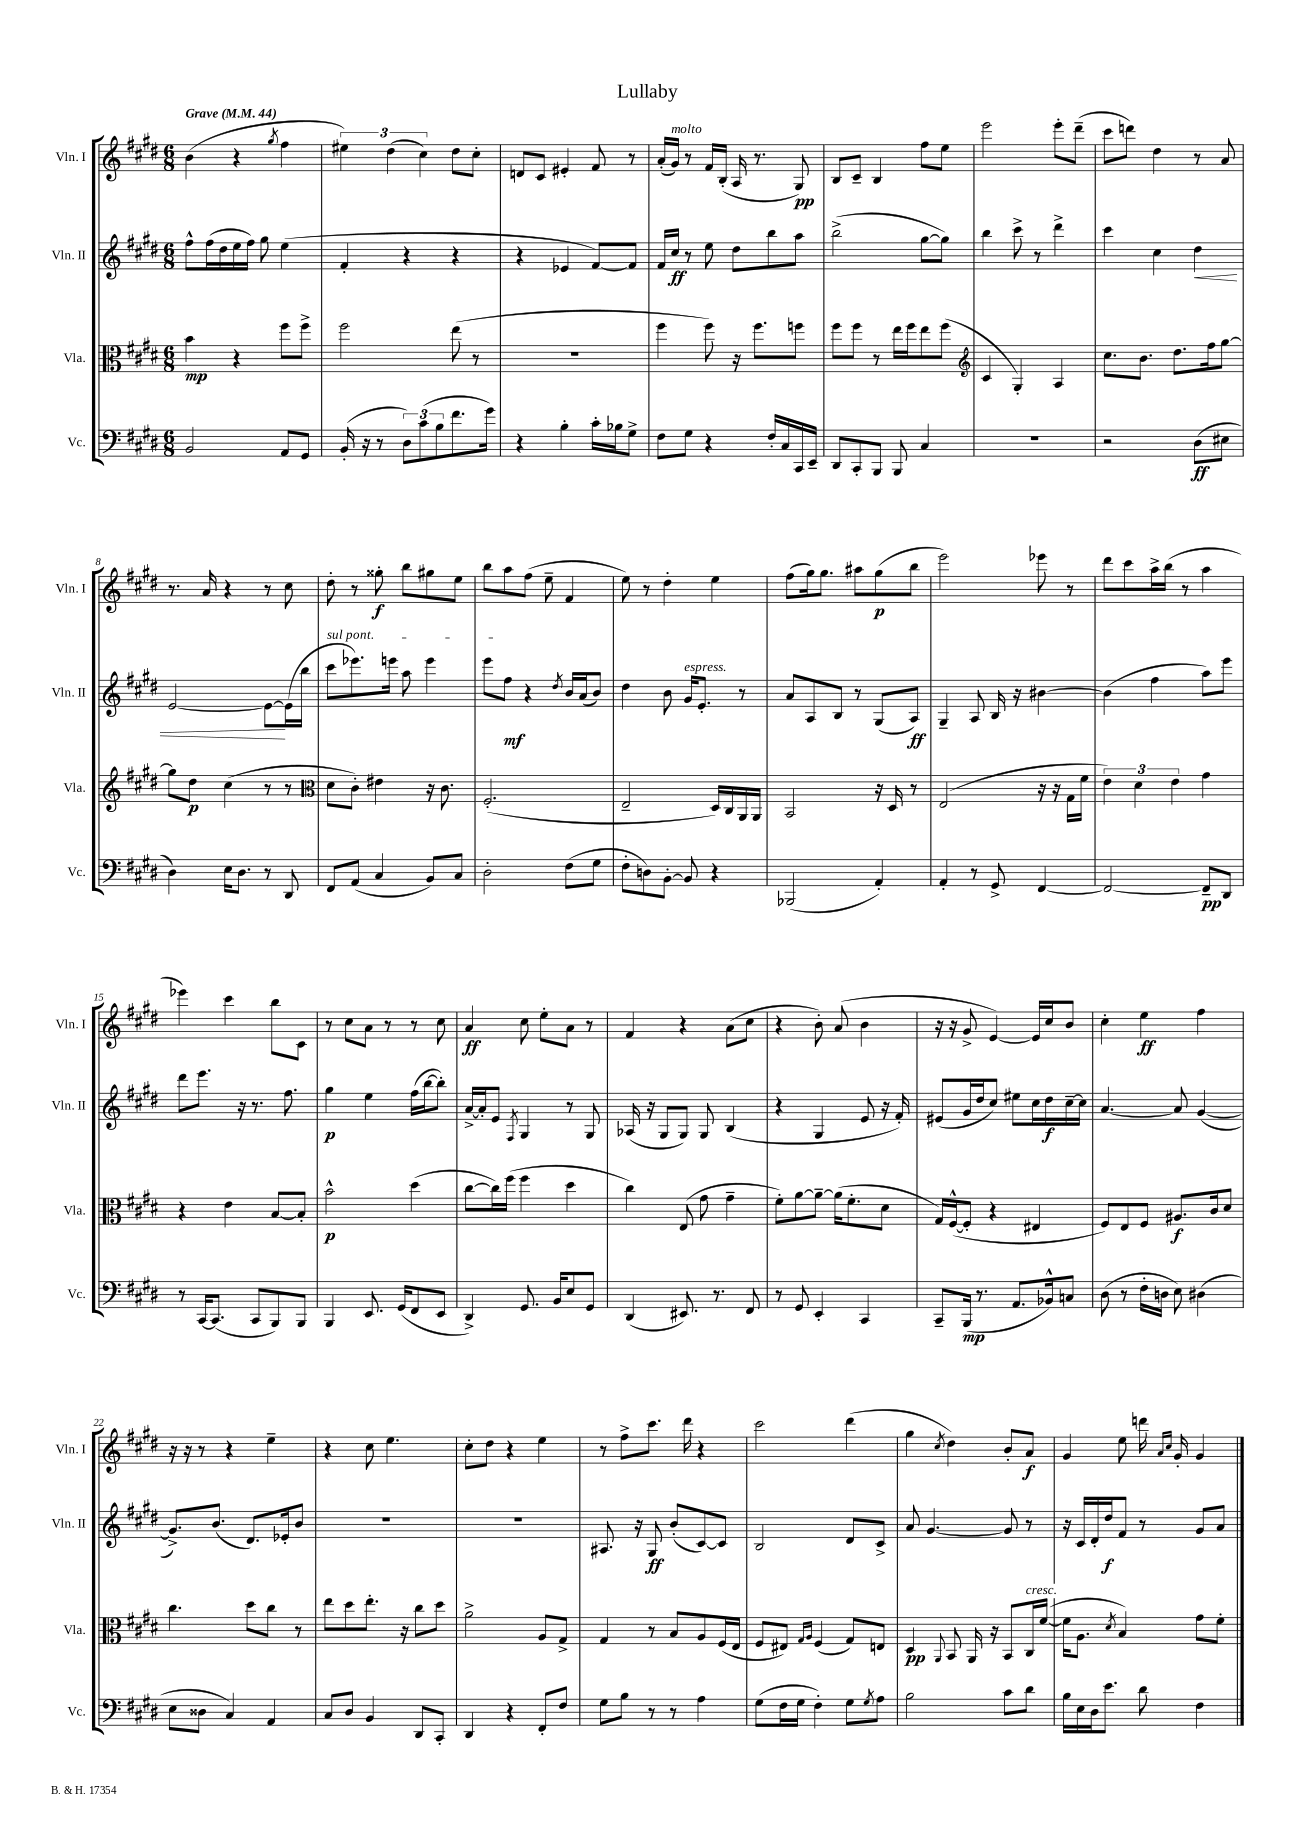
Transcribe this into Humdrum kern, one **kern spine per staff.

**kern	**dynam	**kern	**dynam	**kern	**dynam	**kern	**dynam
*part4	*part4	*part3	*part3	*part2	*part2	*part1	*part1
*staff4	*staff4	*staff3	*staff3	*staff2	*staff2	*staff1	*staff1
*I"Vc.	*	*I"Vla.	*	*I"Vln. II	*	*I"Vln. I	*
*I'Vc.	*	*I'Vla.	*	*I'Vln. II	*	*I'Vln. I	*
*clefF4	*	*clefC3	*	*clefG2	*	*clefG2	*
*k[f#c#g#d#]	*	*k[f#c#g#d#]	*	*k[f#c#g#d#]	*	*k[f#c#g#d#]	*
*M6/8	*	*M6/8	*	*M6/8	*	*M6/8	*
*MM44	*	*MM44	*	*MM44	*	*MM44	*
=1	=1	=1	=1	=1	=1	=1	=1
!	!	!	!	!	!	!LO:TX:a:B:t=Grave	!
2BB/	.	4b\	mp	8ff#^^\L	.	(4b\	.
.	.	.	.	(16ff#\L	.	.	.
.	.	.	.	16dd#\	.	.	.
.	.	4r	.	16ee\	.	4r	.
.	.	.	.	16ff#\JJ)	.	.	.
.	.	.	.	8gg#\	.	.	.
.	.	.	.	.	.	8qgg#/	.
8AA/L	.	8ff#\L	.	(4ee\	.	4ff#\	.
8GG#/J	.	8ff#^\J	.	.	.	.	.
=2	=2	=2	=2	=2	=2	=2	=2
(16BB'/	.	2ff#\	.	4f#'/	.	6ee#X\)	.
16r	.	.	.	.	.	.	.
8r	.	.	.	.	.	.	.
.	.	.	.	.	.	(6dd#\	.
12D#\L)	.	.	.	4r	.	.	.
(12c#\	.	.	.	.	.	6cc#\)	.
12B\	.	.	.	.	.	.	.
8.f#\	.	(8ee\	.	4r	.	8dd#\L	.
.	.	8r	.	.	.	8cc#'\J	.
16g#\Jk)	.	.	.	.	.	.	.
=3	=3	=3	=3	=3	=3	=3	=3
4r	.	2.r	.	4r	.	8dn/L	.
.	.	.	.	.	.	8c#/J	.
4B'\	.	.	.	4e-X/	.	4e#X'/	.
16c#'\LL	.	.	.	[8f#/L)	.	8f#/	.
16B-X\J	.	.	.	.	.	.	.
8G#^\J	.	.	.	8f#/J]	.	8r	.
=4	=4	=4	=4	=4	=4	=4	=4
8F#\L	.	4ff#\	.	16f#/LL	.	(16a'/LL	.
!	!	!	!	!	!	!LO:TX:a:i:t=molto	!
.	.	.	.	16cc#/JJ	ff	16g#/JJ)	.
8G#\J	.	.	.	8r	.	8r	.
4r	.	8ff#\)	.	8ee\	.	16f#/LL	.
.	.	.	.	.	.	(16B'/JJ	.
.	.	16r	.	8dd#\L	.	16A/	.
.	.	8.ff#\L	.	.	.	8.r	.
16F#'/LL	.	.	.	8bb\	.	.	.
16C#/	.	.	.	.	.	.	.
16CC#/	.	8ffn\J	.	8aa\J	.	8G#/)	pp
16EE~/JJ	.	.	.	.	.	.	.
=5	=5	=5	=5	=5	=5	=5	=5
8DD#/L	.	8ff#\L	.	(2bb^\	.	8B/L	.
8CC#'/	.	8ff#\J	.	.	.	8c#~/J	.
8BBB/J	.	8r	.	.	.	4B/	.
8BBB/	.	16ee\LL	.	.	.	.	.
.	.	16ff#\J	.	.	.	.	.
4C#/	.	8ee\	.	[8gg#\L	.	8ff#\L	.
.	.	(8ff#\J	.	8gg#\J])	.	8ee\J	.
=6	=6	=6	=6	=6	=6	=6	=6
*	*	*clefG2	*	*	*	*	*
2.r	.	4c#/	.	4bb\	.	2eee\	.
.	.	4G#'/)	.	8ccc#^\	.	.	.
.	.	.	.	8r	.	.	.
.	.	4A/	.	4ddd#^\	.	8eee'\L	.
.	.	.	.	.	.	(8ddd#~\J	.
=7	=7	=7	=7	=7	=7	=7	=7
2r	.	8.cc#\L	.	4ccc#\	.	8ccc#\L	.
.	.	.	.	.	.	8dddn\J)	.
.	.	8.b\J	.	.	.	.	.
.	.	.	.	4cc#\	.	4dd#\	.
.	.	8.dd#\L	.	.	.	.	.
!	!	!	!	!	!LO:HP:b	!	!
(8D#\L	ff	.	.	4dd#\	<	8r	.
.	.	16ff#\k	.	.	.	.	.
8E#X\J	.	[8gg#\J	.	.	.	8a/	.
!!LO:LB:g=z
=8	=8	=8	=8	=8	=8	=8	=8
4D#\)	.	8gg#\L]	.	[2e/	.	8.r	.
.	.	8dd#\J	p	.	.	.	.
.	.	.	.	.	.	16a/	.
16E\KL	.	(4cc#\	.	.	.	4r	.
8.D#\J	.	.	.	.	.	.	.
8r	.	8r	.	8e\L_	.	8r	.
8DD#/	.	8r	.	(16e\L]	[	8cc#\	.
.	.	.	.	16bb\JJ	.	.	.
=9	=9	=9	=9	=9	=9	=9	=9
*	*	*clefC3	*	*	*	*	*
!	!	!	!	!LO:TX:a:i:t=sul pont.	!	!	!
8FF#/L	.	8d#\L	.	8ccc#\L	.	8dd#'\	.
(8AA/J	.	8c#'\J)	.	8.eee-X\)	.	8r	.
4C#/	.	4e#X\	.	.	.	8gg##X'\	f
.	.	.	.	16eeen\Jk	.	.	.
.	.	.	.	8aa\	.	8bb\L	.
8BB/L)	.	16r	.	4eee\	.	8gg#X\	.
.	.	8.c#\	.	.	.	.	.
8C#/J	.	.	.	.	.	8ee\J	.
=10	=10	=10	=10	=10	=10	=10	=10
2D#'\	.	(2.F#'/	.	8eee\L	.	8bb\L	.
.	.	.	.	8ff#\J	mf	8aa\	.
.	.	.	.	4r	.	(8ff#\J	.
.	.	.	.	.	.	8ee~\	.
.	.	.	.	8qdd#/	.	.	.
(8F#\L	.	.	.	16b/LL	.	4f#/	.
.	.	.	.	(16a/J	.	.	.
8G#\J	.	.	.	8b/J)	.	.	.
=11	=11	=11	=11	=11	=11	=11	=11
8F#'\L	.	2E~/	.	4dd#\	.	8ee\)	.
8Dn\)	.	.	.	.	.	8r	.
[8BB'\J	.	.	.	8b\	.	4dd#'\	.
!	!	!	!	!LO:TX:a:i:t=espress.	!	!	!
8BB/]	.	.	.	16g#/KL	.	.	.
.	.	.	.	8.e'/J	.	.	.
4r	.	16D#/LL)	.	.	.	4ee\	.
.	.	16C#/	.	.	.	.	.
.	.	16AA/	.	8r	.	.	.
.	.	16AA/JJ	.	.	.	.	.
=12	=12	=12	=12	=12	=12	=12	=12
(2BBB-X/	.	2BB/	.	8a/L	.	(8ff#\L	.
.	.	.	.	8A/	.	16gg#\k)	.
.	.	.	.	.	.	8.gg#\J	.
.	.	.	.	8B/J	.	.	.
.	.	.	.	8r	.	8aa#X\L	.
4AA'/)	.	16r	.	(8G#/L	.	(8gg#\	p
.	.	16D#/	.	.	.	.	.
.	.	8r	.	8A/J)	ff	8bb\J	.
=13	=13	=13	=13	=13	=13	=13	=13
4AA'/	.	(2E/	.	4G#~/	.	2eee\)	.
8r	.	.	.	8A/	.	.	.
8GG#^/	.	.	.	16B/	.	.	.
.	.	.	.	16r	.	.	.
[4FF#/	.	16r	.	[4b#X\	.	8eee-X\	.
.	.	16r	.	.	.	.	.
.	.	16G#\LL	.	.	.	8r	.
.	.	16f#\JJ	.	.	.	.	.
=14	=14	=14	=14	=14	=14	=14	=14
2FF#/_	.	6e\)	.	(4b#\]	.	8ddd#\L	.
.	.	.	.	.	.	8ccc#\	.
.	.	6d#\	.	.	.	.	.
.	.	.	.	4ff#\	.	16aa^\L	.
.	.	.	.	.	.	(16bb\JJ	.
.	.	6e\	.	.	.	.	.
.	.	.	.	.	.	8r	.
8FF#~/L]	pp	4g#\	.	8aa\L)	.	4aa\	.
8DD#/J	.	.	.	8eee\J	.	.	.
!!LO:LB:g=z
=15	=15	=15	=15	=15	=15	=15	=15
8r	.	4r	.	8ddd#\L	.	4eee-X\)	.
[16CC#/KL	.	.	.	8.eee\J	.	.	.
(8.CC#/J]	.	.	.	.	.	.	.
.	.	4e\	.	.	.	4ccc#\	.
.	.	.	.	16r	.	.	.
8CC#/L	.	.	.	8.r	.	.	.
8BBB/)	.	[8B/L	.	.	.	8bb\L	.
.	.	.	.	8.ff#\	.	.	.
8BBB/J	.	8B'/J]	.	.	.	8c#\J	.
=16	=16	=16	=16	=16	=16	=16	=16
4BBB/	.	2b^^\	p	4gg#\	p	8r	.
.	.	.	.	.	.	8cc#\L	.
8.EE/	.	.	.	4ee\	.	8a\J	.
.	.	.	.	.	.	8r	.
(16GG#/KL	.	.	.	.	.	.	.
8FF#/	.	(4dd#\	.	(16ff#\LL	.	8r	.
.	.	.	.	[16bb\J	.	.	.
8EE/J	.	.	.	8bb'\J])	.	8cc#\	.
=17	=17	=17	=17	=17	=17	=17	=17
4DD#^/)	.	[8cc#\L	.	[16a^/LL	.	4a/	ff
.	.	.	.	16a'/J]	.	.	.
.	.	16cc#\L])	.	8e/J	.	.	.
.	.	(16ff#\JJ	.	.	.	.	.
.	.	.	.	8qF#/	.	.	.
8.GG#/	.	4ff#\	.	4G#/	.	8cc#\	.
.	.	.	.	.	.	8ee'\L	.
16BB/KL	.	.	.	.	.	.	.
8E/	.	4dd#\	.	8r	.	8a\J	.
8GG#/J	.	.	.	8G#/	.	8r	.
=18	=18	=18	=18	=18	=18	=18	=18
(4DD#/	.	4cc#\)	.	(16A-X/	.	4f#/	.
.	.	.	.	16r	.	.	.
.	.	.	.	8G#/L	.	.	.
8.EE#X/)	.	(8E/	.	8G#/J)	.	4r	.
.	.	8g#\	.	8G#/	.	.	.
8.r	.	.	.	.	.	.	.
.	.	4g#~\	.	(4B/	.	(8a\L	.
8FF#/	.	.	.	.	.	8cc#\J	.
=19	=19	=19	=19	=19	=19	=19	=19
8r	.	8f#'\L)	.	4r	.	4r	.
8GG#/	.	[8a\	.	.	.	.	.
4EE'/	.	8a~\J_	.	4G#/	.	8b'\)	.
.	.	(16a\KL]	.	.	.	(8a/	.
.	.	8.f#'\	.	.	.	.	.
4CC#/	.	.	.	8e/	.	4b\	.
.	.	8d#\J	.	16r	.	.	.
.	.	.	.	16f#'/)	.	.	.
=20	=20	=20	=20	=20	=20	=20	=20
8CC#~/L	.	16G#/LL)	.	(8e#X/L	.	16r	.
.	.	([16F#^^/J	.	.	.	16r	.
(16BBB/Jk	mp	8F#'/J]	.	16g#/L	.	8g#^/	.
8.r	.	.	.	16dd#/J	.	.	.
.	.	4r	.	8cc#/J)	.	[4e/)	.
8.AA/L	.	.	.	8ee#X\L	.	.	.
.	.	4E#X/	.	16cc#\L	.	16e/LL]	.
16BB-X^^/k)	.	.	.	16dd#\	f	16cc#/J	.
8Cn/J	.	.	.	[16cc#~\	.	8b/J	.
.	.	.	.	16cc#\JJ]	.	.	.
=21	=21	=21	=21	=21	=21	=21	=21
(8D#\	.	8F#/L)	.	[4.a/	.	4cc#'\	.
8r	.	8E/	.	.	.	.	.
16F#'\LL	.	8F#/J	.	.	.	4ee\	ff
16Dn\JJ	.	.	.	.	.	.	.
8E\)	.	8.A#X/L	f	8a/]	.	.	.
(4D#X\	.	.	.	([4g#/	.	4ff#\	.
.	.	16c#/k	.	.	.	.	.
.	.	8d#/J	.	.	.	.	.
!!LO:LB:g=z
=22	=22	=22	=22	=22	=22	=22	=22
8E\L	.	4.cc#\	.	8.g#^/L])	.	16r	.
.	.	.	.	.	.	16r	.
8D##X\J	.	.	.	.	.	8r	.
.	.	.	.	(8.b/J	.	.	.
4C#/)	.	.	.	.	.	4r	.
.	.	8dd#\L	.	8.d#/L)	.	.	.
4AA/	.	8cc#\J	.	.	.	4ee~\	.
.	.	.	.	16e-X'/k	.	.	.
.	.	8r	.	8b/J	.	.	.
=23	=23	=23	=23	=23	=23	=23	=23
8C#/L	.	8ee\L	.	2.r	.	4r	.
8D#/J	.	8dd#\	.	.	.	.	.
4BB/	.	8.ee'\J	.	.	.	8cc#\	.
.	.	.	.	.	.	4.ee\	.
.	.	16r	.	.	.	.	.
8DD#/L	.	8cc#\L	.	.	.	.	.
8CC#'/J	.	8dd#\J	.	.	.	.	.
=24	=24	=24	=24	=24	=24	=24	=24
4DD#/	.	2a^\	.	2.r	.	8cc#'\L	.
.	.	.	.	.	.	8dd#\J	.
4r	.	.	.	.	.	4r	.
8FF#'/L	.	8A/L	.	.	.	4ee\	.
8F#/J	.	8G#^/J	.	.	.	.	.
=25	=25	=25	=25	=25	=25	=25	=25
8G#\L	.	4G#/	.	8.A#X/	.	8r	.
8B\J	.	.	.	.	.	8ff#^\L	.
.	.	.	.	16r	.	.	.
8r	.	8r	.	8G#/	ff	8.ccc#\J	.
8r	.	8B/L	.	(8b'/L	.	.	.
.	.	.	.	.	.	16ddd#\	.
4A\	.	8A/	.	[8c#/)	.	4r	.
.	.	(16F#/L	.	8c#/J]	.	.	.
.	.	16E/JJ	.	.	.	.	.
=26	=26	=26	=26	=26	=26	=26	=26
(8G#\L	.	8F#/L	.	2B/	.	2ccc#\	.
16F#\L	.	8E#X/J)	.	.	.	.	.
16G#\JJ	.	.	.	.	.	.	.
.	.	16qqG#/LL	.	.	.	.	.
.	.	16qqA/JJ	.	.	.	.	.
4F#'\)	.	(4F#/	.	.	.	.	.
8G#\L	.	8G#/L)	.	8d#/L	.	(4ddd#\	.
8qG#/	.	.	.	.	.	.	.
8A\J	.	8En/J	.	8c#^/J	.	.	.
=27	=27	=27	=27	=27	=27	=27	=27
2B\	.	4D#/	pp	8a/	.	4gg#\	.
.	.	.	.	[4.g#/	.	.	.
.	.	8qqAA/	.	.	.	8qcc#/	.
.	.	8BB/	.	.	.	4dd#\)	.
.	.	16AA/	.	.	.	.	.
.	.	16r	.	.	.	.	.
8c#\L	.	8BB/L	.	8g#/]	.	8b'/L	.
!	!	!LO:TX:a:i:t=cresc.	!	!	!	!	!
8d#\J	.	16C#/L	.	8r	.	8a/J	f
.	.	([16f#/JJ	.	.	.	.	.
=28	=28	=28	=28	=28	=28	=28	=28
16B\LL	.	16f#\KL]	.	16r	.	4g#/	.
16E\	.	8.A\J	.	16c#/LL	.	.	.
16D#\J	.	.	.	16d#'/	.	.	.
8.e\J	.	.	.	16dd#/J	f	.	.
.	.	8qd#/	.	.	.	.	.
.	.	4B/)	.	8f#/J	.	8ee\	.
8d#\	.	.	.	8r	.	16dddn\	.
.	.	.	.	.	.	16qqa/LL	.
.	.	.	.	.	.	16qqcc#/JJ	.
.	.	.	.	.	.	16g#'/	.
4F#\	.	8g#\L	.	8g#/L	.	4g#/	.
.	.	8f#'\J	.	8a/J	.	.	.
==	==	==	==	==	==	==	==
*-	*-	*-	*-	*-	*-	*-	*-
